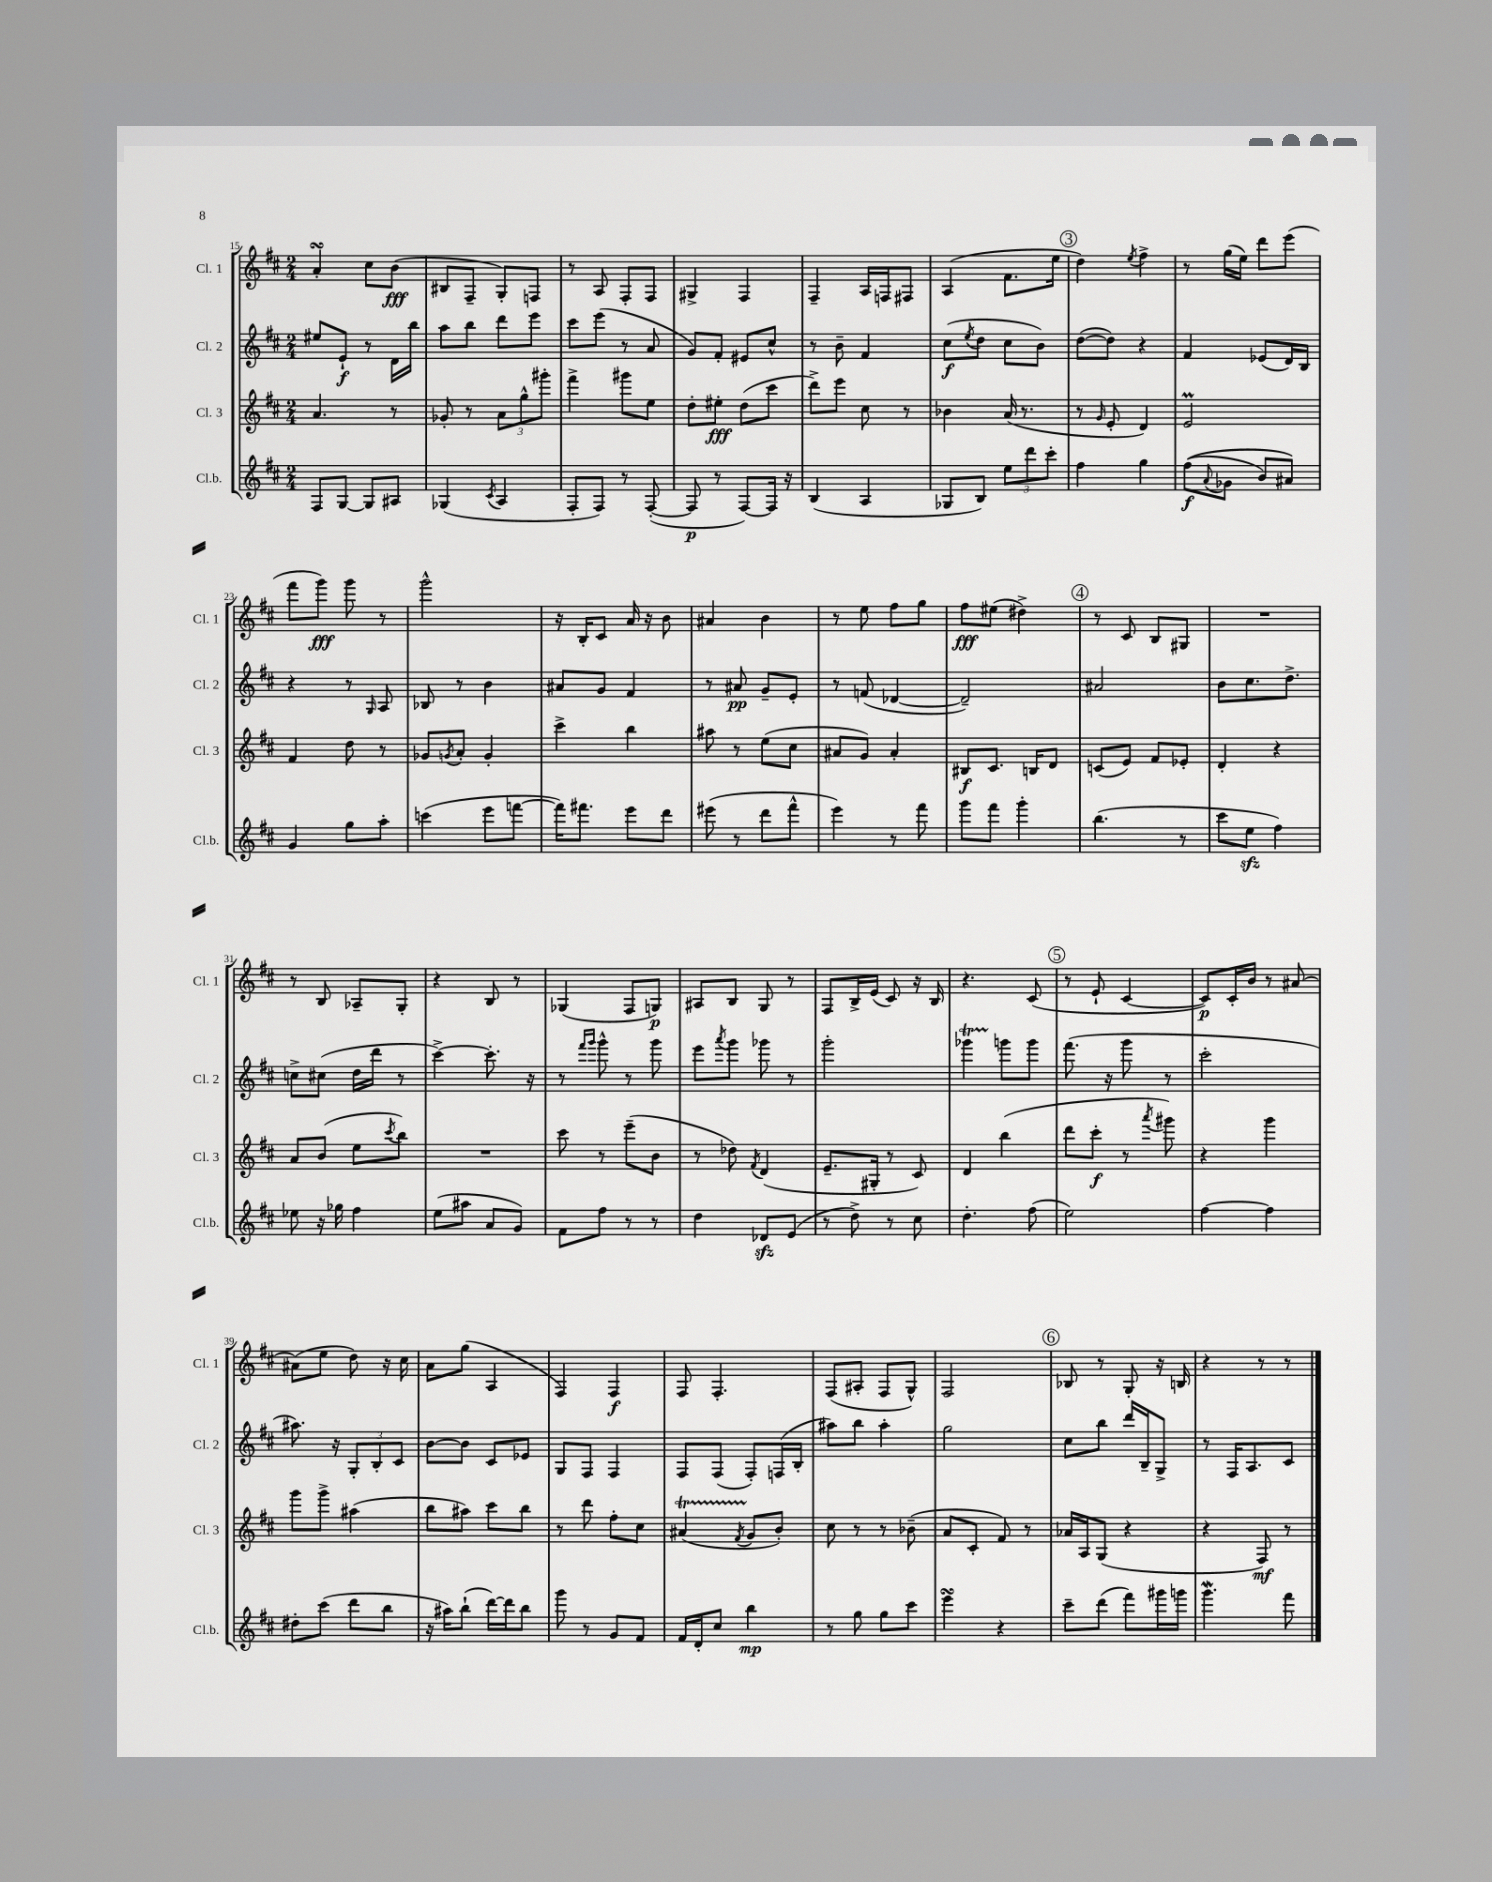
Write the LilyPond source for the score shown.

<<
\new StaffGroup <<
\new Staff = "s0" \with { instrumentName = "Cl. 1" shortInstrumentName = "Cl. 1" } {
    \clef treble \key d \major \numericTimeSignature \time 2/4
    a'4-.\turn cis''8 b'8\fff( |
    bis8 fis8-- g8-.) f8 |
    r8 a8 fis8-. fis8 |
    gis4-> fis4 |
    fis4-- a16 f16 fis8 |
    a4( fis'8. e''16 |
    \mark \markup { \circle "3" } d''4) \acciaccatura { e''8 } fis''4-> |
    r8 g''16( e''16) d'''8 e'''8( |
    fis'''8 g'''8\fff) g'''8 r8 |
    g'''2-^ |
    r16 b16-. cis'8 a'16 r16 b'8 |
    ais'4 b'4 |
    r8 e''8 fis''8 g''8 |
    fis''8\fff eis''8( dis''4->) |
    \mark \markup { \circle "4" } r8 cis'8 b8 gis8 |
    R2 |
    r8 b8 aes8-- g8-. |
    r4 b8 r8 |
    ges4( fis8 g8\p) |
    ais8 b8 g8 r8 |
    fis8 b16-> e'16( cis'8) r16 b16 |
    r4. cis'8( |
    \mark \markup { \circle "5" } r8 e'8-! cis'4~ |
    cis'8\p) cis'16-. b'16 r8 ais'8~ |
    ais'8( e''8 d''8) r16 cis''16 |
    a'8 g''8( a4 |
    fis4) fis4\f |
    fis8 fis4.-. |
    fis8( ais8-. fis8 g8-^) |
    fis2 |
    \mark \markup { \circle "6" } bes8 r8 g8-. r16 b16 |
    r4 r8 r8 \bar "|." |
}
\new Staff = "s1" \with { instrumentName = "Cl. 2" shortInstrumentName = "Cl. 2" } {
    \clef treble \key d \major \numericTimeSignature \time 2/4
    eis''8 e'8-!\f r8 d'16 b''16 |
    a''8 b''8 d'''8 e'''8 |
    cis'''8 e'''8( r8 a'8 |
    g'8) fis'8-. eis'8 cis''8-^ |
    r8 b'8-- fis'4 |
    cis''8\f( \acciaccatura { e''8 } d''8 cis''8 b'8) |
    \mark \markup { \circle "3" } d''8~( d''8) r4 |
    fis'4 ees'8( d'16) b16 |
    r4 r8 \grace { g16 } a8 |
    bes8 r8 b'4 |
    ais'8 g'8 fis'4 |
    r8 ais'8\pp g'8-- e'8-. |
    r8 f'8( des'4~ |
    des'2--) |
    \mark \markup { \circle "4" } ais'2 |
    b'8 cis''8. d''8.-> |
    c''8-> cis''8( d''16 d'''16 r8 |
    cis'''4~->) cis'''8.-. r16 |
    r8 \grace { fis'''16 g'''16 } g'''8-^ r8 g'''8 |
    e'''8 \acciaccatura { a'''8 } g'''8 ges'''8 r8 |
    g'''2-. |
    ges'''4\startTrillSpan g'''8\stopTrillSpan g'''8 |
    \mark \markup { \circle "5" } fis'''8.( r16 g'''8 r8 |
    cis'''2-. |
    ais''8.) r16 \tuplet 3/2 { g8-. b8-. cis'8 } |
    b'8~ b'8 cis'8 ees'8 |
    g8 fis8 fis4 |
    fis8 fis8( fis8-.) f16( b16-. |
    ais''8) b''8 ais''4-. |
    g''2 |
    \mark \markup { \circle "6" } cis''8 b''8 d'''16 b16-- g8-> |
    r8 fis16 a8. cis'8 \bar "|." |
}
\new Staff = "s2" \with { instrumentName = "Cl. 3" shortInstrumentName = "Cl. 3" } {
    \clef treble \key d \major \numericTimeSignature \time 2/4
    a'4. r8 |
    ges'8-. r8 \tuplet 3/2 { a'8 g''8-^ gis'''8-. } |
    fis'''4-> gis'''8 e''8 |
    d''8-. eis''8-.\fff d''8( cis'''8 |
    d'''8->) e'''8 cis''8 r8 |
    bes'4 a'16( r8. |
    \mark \markup { \circle "3" } r8 \grace { g'16 } e'8-. d'4) |
    e'2\prall |
    fis'4 d''8 r8 |
    ges'8 \acciaccatura { g'8 } a'8-. g'4-. |
    cis'''4-> b''4 |
    ais''8 r8 e''8( cis''8 |
    ais'8 g'8) ais'4-. |
    bis8\f cis'8. b16 d'8 |
    \mark \markup { \circle "4" } c'8( e'8) fis'8 ees'8-. |
    d'4-. r4 |
    a'8 b'8( e''8 \acciaccatura { cis'''8 } b''8) |
    R2 |
    cis'''8 r8 e'''8--( b'8 |
    r8 des''8) \acciaccatura { fis'8 } d'4( |
    e'8.-- gis16-. r8 cis'8) |
    d'4 b''4( |
    \mark \markup { \circle "5" } d'''8 cis'''8-.\f r8 \acciaccatura { a'''8 } gis'''8) |
    r4 g'''4 |
    g'''8 g'''8-> ais''4( |
    b''8 ais''8) cis'''8 b''8 |
    r8 d'''8 fis''8-. cis''8 |
    ais'4\startTrillSpan( \acciaccatura { fis'8 } g'8\stopTrillSpan b'8-.) |
    cis''8 r8 r8 bes'8--( |
    a'8 cis'8-. fis'8) r8 |
    \mark \markup { \circle "6" } aes'16 a16 g8( r4 |
    r4 fis8\mf) r8 \bar "|." |
}
\new Staff = "s3" \with { instrumentName = "Cl.b." shortInstrumentName = "Cl.b." } {
    \clef treble \key d \major \numericTimeSignature \time 2/4
    fis8 g8~ g8 ais8 |
    ges4( \acciaccatura { cis'8 } a4 |
    fis8-. fis8) r8 fis8~-.( |
    fis8\p r8 fis8~) fis16 r16 |
    b4( a4 |
    ges8 b8) \tuplet 3/2 { e''8 d'''8 cis'''8-. } |
    \mark \markup { \circle "3" } fis''4 g''4 |
    fis''8\f(\( \appoggiatura { a'8 } ges'8 b'8) ais'8\) |
    g'4 g''8 a''8-. |
    c'''4( e'''8 f'''8~ |
    f'''16) fis'''8. e'''8 d'''8 |
    eis'''8( r8 d'''8 fis'''8-^ |
    e'''4) r8 fis'''8 |
    g'''8 fis'''8 g'''4-. |
    \mark \markup { \circle "4" } b''4.( r8 |
    cis'''8 e''8\sfz fis''4) |
    ees''8 r16 ges''16 fis''4 |
    e''8( ais''8 a'8 g'8) |
    fis'8 fis''8 r8 r8 |
    d''4 des'8\sfz e'8( |
    r8 d''8->) r8 cis''8 |
    d''4.-. fis''8( |
    \mark \markup { \circle "5" } e''2) |
    fis''4~ fis''4 |
    dis''8-. cis'''8( d'''8 b''8 |
    r16 ais''16) b''8-!( d'''16~) d'''16 b''8 |
    g'''8 r8 g'8 fis'8 |
    fis'16 d'16-. cis''8 b''4\mp |
    r8 g''8 g''8 cis'''8 |
    e'''4\turn r4 |
    \mark \markup { \circle "6" } cis'''8-- d'''8( fis'''8) gis'''16 g'''16 |
    g'''4.\mordent fis'''8 \bar "|." |
}
>>
>>
\layout { \context { \Score currentBarNumber = #15 } }
